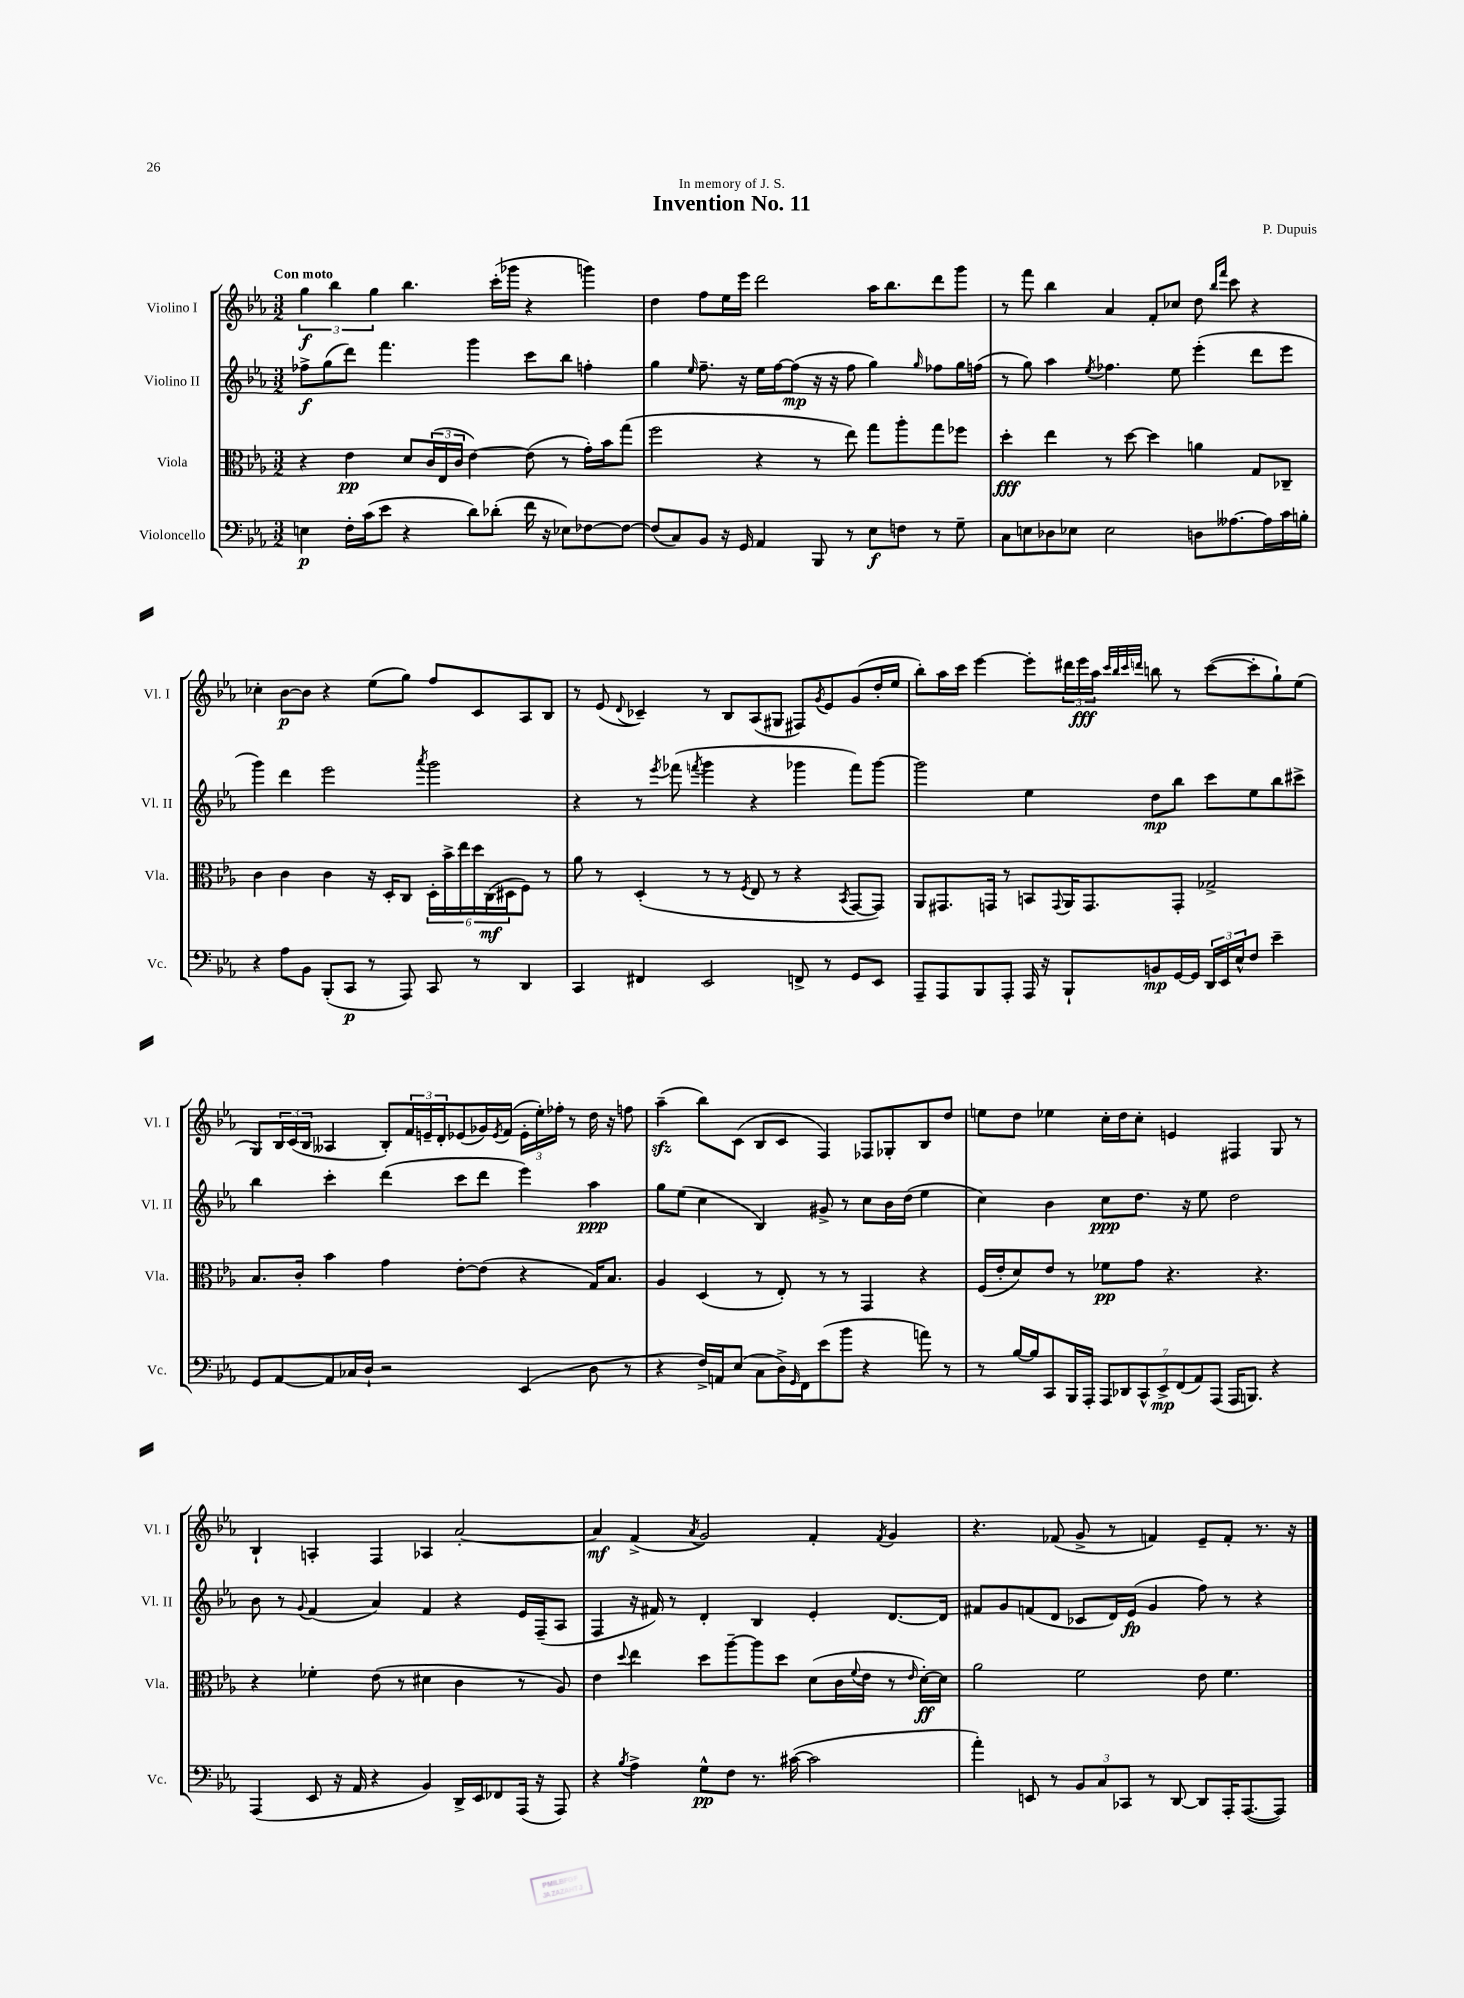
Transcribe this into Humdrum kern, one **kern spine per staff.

**kern	**dynam	**kern	**dynam	**kern	**dynam	**kern	**dynam
*part4	*part4	*part3	*part3	*part2	*part2	*part1	*part1
*staff4	*staff4	*staff3	*staff3	*staff2	*staff2	*staff1	*staff1
*I"Violoncello	*	*I"Viola	*	*I"Violino II	*	*I"Violino I	*
*I'Vc.	*	*I'Vla.	*	*I'Vl. II	*	*I'Vl. I	*
*clefF4	*	*clefC3	*	*clefG2	*	*clefG2	*
*k[b-e-a-]	*	*k[b-e-a-]	*	*k[b-e-a-]	*	*k[b-e-a-]	*
*M3/2	*	*M3/2	*	*M3/2	*	*M3/2	*
=1	=1	=1	=1	=1	=1	=1	=1
!	!	!	!	!	!	!LO:TX:a:B:t=Con moto	!
4En\	p	4r	.	8ff-X^\L	f	6gg\	f
.	.	.	.	(8gg\	.	.	.
.	.	.	.	.	.	6bb-\	.
16F'\LL	.	4e-\	pp	8ddd\J)	.	.	.
(16c\J	.	.	.	.	.	.	.
.	.	.	.	.	.	6gg\	.
8e-\J	.	.	.	4.fff\	.	.	.
4r	.	8d/L	.	.	.	4.bb-\	.
.	.	(24c/L	.	.	.	.	.
.	.	24E-/	.	.	.	.	.
.	.	24c/JJ	.	.	.	.	.
8d\L)	.	[4e-\)	.	4ggg\	.	.	.
(8d-X'\J	.	.	.	.	.	(16ccc'\LL	.
.	.	.	.	.	.	16ggg-X\JJ	.
16f\	.	(8e-\]	.	8ccc\L	.	4r	.
16r	.	.	.	.	.	.	.
8E-X\L)	.	8r	.	8bb-\J	.	.	.
[8F-X\	.	16g'\LL)	.	4ffn'\	.	4gggn\)	.
.	.	16b-\J	.	.	.	.	.
8F-\J_	.	(8gg\J	.	.	.	.	.
=2	=2	=2	=2	=2	=2	=2	=2
(8F-/L]	.	2ff\	.	4gg\	.	4dd\	.
8C/)	.	.	.	.	.	.	.
.	.	.	.	16qqee-/	.	.	.
8BB-/J	.	.	.	8.ff~\	.	8ff\L	.
16r	.	.	.	.	.	16ee-\L	.
16GG/	.	.	.	16r	.	16eee-\JJ	.
4AA-/	.	4r	.	16ee-\LL	.	2ddd\	.
.	.	.	.	[16ff\J	.	.	.
.	.	.	.	(8ff\J]	mp	.	.
8BBB-/	.	8r	.	16r	.	.	.
.	.	.	.	16r	.	.	.
8r	.	8ee-\)	.	8ff\	.	.	.
8E-\L	f	8gg\L	.	4gg\)	.	16aa-\KL	.
.	.	.	.	.	.	8.bb-\	.
8Fn\J	.	8aa-'\	.	.	.	.	.
.	.	.	.	16qqgg/	.	.	.
8r	.	8gg\	.	8ff-X\L	.	8ddd\	.
8G~\	.	8ff-X\J	.	16gg\L	.	8ggg\J	.
.	.	.	.	(16ffn\JJ	.	.	.
=3	=3	=3	=3	=3	=3	=3	=3
8C\L	.	4dd'\	fff	8r	.	8r	.
8En\	.	.	.	8gg\)	.	8fff\	.
8D-X\	.	4ee-\	.	4aa-\	.	4bb-\	.
8E-X\J	.	.	.	.	.	.	.
.	.	.	.	8qee-/	.	.	.
2E-\	.	8r	.	4.ff-X\	.	4a-/	.
.	.	[8dd\	.	.	.	.	.
.	.	4dd\]	.	.	.	8f'/L	.
.	.	.	.	8ee-\	.	8cc-X/J	.
8Dn\L	.	4an\	.	(4eee-'\	.	8dd\	.
.	.	.	.	.	.	16qqbb-/LL	.
.	.	.	.	.	.	16qqfff/JJ	.
[8.A--X\	.	.	.	.	.	8ccc\	.
.	.	8G/L	.	8ddd\L	.	4r	.
16A--\L]	.	.	.	.	.	.	.
16c\	.	8C-X~/J	.	8eee-\J	.	.	.
16Bn'\JJ	.	.	.	.	.	.	.
!!LO:LB:g=z
=4	=4	=4	=4	=4	=4	=4	=4
4r	.	4c\	.	4ggg\)	.	4cc-X'\	.
8A-\L	.	4c\	.	4ddd\	.	[8b-\L	p
8BB-\J	.	.	.	.	.	8b-\J]	.
(8BBB-'/L	.	4c\	.	2eee-\	.	4r	.
8CC/J	p	.	.	.	.	.	.
8r	.	16r	.	.	.	(8ee-\L	.
.	.	16D'/KL	.	.	.	.	.
8AAA-/)	.	8C/J	.	.	.	8gg\J)	.
.	.	.	.	8qaaa-/	.	.	.
8CC/	.	24D'\LL	.	2ggg\	.	8ff/L	.
.	.	24b-^\	.	.	.	.	.
.	.	24ee-\	.	.	.	.	.
8r	.	24dd\	.	.	.	8c/	.
.	.	(24C\	mf	.	.	.	.
.	.	24D#X\J	.	.	.	.	.
4DD/	.	8F\J)	.	.	.	8A-/	.
.	.	8r	.	.	.	8B-/J	.
=5	=5	=5	=5	=5	=5	=5	=5
4CC/	.	8a-\	.	4r	.	8r	.
.	.	8r	.	.	.	(8e-/	.
.	.	.	.	.	.	8qqd/	.
4FF#X/	.	(4D'/	.	8r	.	4c-X~/)	.
.	.	.	.	8qeee-/	.	.	.
.	.	.	.	(8fff-X\	.	.	.
.	.	.	.	8qfffn/	.	.	.
2EE-/	.	8r	.	4ggg\	.	8r	.
.	.	8r	.	.	.	8B-/L	.
.	.	8qF/	.	.	.	.	.
.	.	8E-/	.	4r	.	(8A-/	.
.	.	8r	.	.	.	8G#X/J	.
8FFn^/	.	4r	.	4ggg-X\	.	8F#X/L)	.
.	.	.	.	.	.	8qg/	.
8r	.	.	.	.	.	8e-/	.
.	.	8qBB-/	.	.	.	.	.
8GG/L	.	[8GG/L	.	8fff\L)	.	(8g/	.
8EE-/J	.	8GG/J])	.	[8ggg-\J	.	16dd'/L	.
.	.	.	.	.	.	16ee-/JJ	.
=6	=6	=6	=6	=6	=6	=6	=6
8AAA-~/L	.	8AA-/L	.	2ggg-\]	.	8bb-'\L)	.
8AAA-/	.	8.GG#X/	.	.	.	16aa-\L	.
.	.	.	.	.	.	16ccc\JJ	.
8BBB-/	.	.	.	.	.	[4eee-\	.
.	.	16GGn/Jk	.	.	.	.	.
8AAA-'/J	.	8r	.	.	.	.	.
16AAA-/	.	8BBn/L	.	4ee-\	.	8eee-'\L]	.
16r	.	.	.	.	.	.	.
.	.	8qqGG/	.	.	.	.	.
8BBB-`/L	.	16AA-/K	.	.	.	24ddd#X\L	.
.	.	.	.	.	.	24eee-\	fff
.	.	8.GG/	.	.	.	.	.
.	.	.	.	.	.	24aa-\JJ	.
.	.	.	.	.	.	32qqccc/LLL	.
.	.	.	.	.	.	32qqbb-/	.
.	.	.	.	.	.	32qqccc/	.
.	.	.	.	.	.	32qqdddn/JJJ	.
8BBn/	mp	.	.	8dd\L	mp	8bbn\	.
[16GG/L	.	8GG'/J	.	8bb-\J	.	8r	.
16GG/JJ]	.	.	.	.	.	.	.
24DD/LL	.	2G-X^/	.	8ccc\L	.	([8ccc\L	.
24EE-/	.	.	.	.	.	.	.
24E-^^/J	.	.	.	.	.	.	.
8F/J	.	.	.	8ee-\	.	8ccc'\]	.
4e-~\	.	.	.	8bb-\	.	8gg`\)	.
.	.	.	.	8ccc#X^\J	.	(8ee-\J	.
!!LO:LB:g=z
=7	=7	=7	=7	=7	=7	=7	=7
8GG/L	.	8.B-/L	.	4bb-\	.	8G/L)	.
[8AA-/	.	.	.	.	.	24B-/L	.
.	.	.	.	.	.	(24c/	.
.	.	16c'/Jk	.	.	.	.	.
.	.	.	.	.	.	24B-/JJ	.
8AA-/]	.	4b-\	.	4ccc'\	.	4A--X/	.
16C-X/L	.	.	.	.	.	.	.
16D`/JJ	.	.	.	.	.	.	.
2r	.	4g\	.	(4ddd\	.	8B-'/L)	.
.	.	.	.	.	.	24f/L	.
.	.	.	.	.	.	24en~/	.
.	.	.	.	.	.	24d'/J	.
.	.	[8e-'\L	.	8ccc\L	.	(8e-X/	.
.	.	(8e-\J]	.	8ddd\J	.	16g-X/L)	.
.	.	.	.	.	.	8qe-/	.
.	.	.	.	.	.	(16f/JJ	.
(4EE-/	.	4r	.	4eee-\)	.	24e-'\LL	.
.	.	.	.	.	.	24ee-'\)	.
.	.	.	.	.	.	24ff-X'\JJ	.
.	.	.	.	.	.	8r	.
8D\	.	16G/KL)	.	4aa-\	ppp	16dd\	.
.	.	8.B-/J	.	.	.	16r	.
8r	.	.	.	.	.	8ffn\	.
=8	=8	=8	=8	=8	=8	=8	=8
4r	.	4A-/	.	8gg\L	.	(4aa-zz~\	.
.	.	.	.	(8ee-\J	.	.	.
16F^/LL)	.	(4D/	.	4cc\	.	8bb-\L)	.
16AAn/J	.	.	.	.	.	.	.
(8E-/J	.	.	.	.	.	(8c\J	.
8C\L	.	8r	.	4B-/)	.	8B-/L	.
16D^\L)	.	8E-'/)	.	.	.	8c/J	.
16qqGG/	.	.	.	.	.	.	.
16FF\J	.	.	.	.	.	.	.
(8e-\	.	8r	.	8g#X^/	.	4F/)	.
8b-\J	.	8r	.	8r	.	.	.
4r	.	4GG/	.	8cc\L	.	8F-X/L	.
.	.	.	.	16b-\L	.	8G-X'/	.
.	.	.	.	(16dd\JJ	.	.	.
8an\)	.	4r	.	4ee-\	.	8B-/	.
8r	.	.	.	.	.	8dd/J	.
=9	=9	=9	=9	=9	=9	=9	=9
8r	.	(16F/LL	.	4cc\)	.	8een\L	.
.	.	16e-'/J	.	.	.	.	.
[16B-/LL	.	8d/)	.	.	.	8dd\J	.
16B-/J]	.	.	.	.	.	.	.
8CC/	.	8e-/J	.	4b-\	.	4ee-X\	.
16BBB-/L	.	8r	.	.	.	.	.
16AAA-'/JJ	.	.	.	.	.	.	.
14AAA-/L	.	8f-X\L	pp	8cc\L	ppp	16cc'\LL	.
.	.	.	.	.	.	16dd\J	.
14DD-X/	.	.	.	.	.	.	.
.	.	8g\J	.	8.dd\J	.	8cc'\J	.
14CC^^/	.	.	.	.	.	.	.
14EE-^/	mp	.	.	.	.	.	.
.	.	4.r	.	.	.	4en/	.
(14FF/	.	.	.	.	.	.	.
.	.	.	.	16r	.	.	.
14AA-/)	.	.	.	.	.	.	.
.	.	.	.	8ee-\	.	.	.
(14AAA-/J	.	.	.	.	.	.	.
16AAA-/KL	.	.	.	2dd\	.	4F#X/	.
8.BBBn/J)	.	.	.	.	.	.	.
.	.	4.r	.	.	.	.	.
4r	.	.	.	.	.	8G/	.
.	.	.	.	.	.	8r	.
!!LO:LB:g=z
=10	=10	=10	=10	=10	=10	=10	=10
(4AAA-/	.	4r	.	8b-\	.	4B-`/	.
.	.	.	.	8r	.	.	.
.	.	.	.	8qqg/	.	.	.
8EE-/	.	4f-X'\	.	(4f/	.	4An'/	.
16r	.	.	.	.	.	.	.
16AA-/	.	.	.	.	.	.	.
4r	.	(8e-\	.	4a-/)	.	4F/	.
.	.	8r	.	.	.	.	.
4BB-/)	.	4d#X\	.	4f/	.	4A-X/	.
16DD^/LL	.	4c\	.	4r	.	[2a-'/	.
16EE-/J	.	.	.	.	.	.	.
8FF-X/	.	.	.	.	.	.	.
(16AAA-/Jk	.	8r	.	16e-/LL	.	.	.
16r	.	.	.	(16F~/J	.	.	.
8AAA-/)	.	8A-/)	.	8A-/J	.	.	.
=11	=11	=11	=11	=11	=11	=11	=11
4r	.	4e-\	.	4F/	.	4a-/]	mf
8qB-/	.	8qqdd/	.	.	.	.	.
4A-^\	.	4ee-\	.	16r	.	(4f^/	.
.	.	.	.	16f#X/)	.	.	.
.	.	.	.	8r	.	.	.
.	.	.	.	.	.	8qa-/	.
8G^^\L	pp	8dd\L	.	4d'/	.	2g/)	.
8F\J	.	[8aa-~\	.	.	.	.	.
8.r	.	8aa-\]	.	4B-/	.	.	.
.	.	8dd\J	.	.	.	.	.
([16c#X\	.	.	.	.	.	.	.
2c#\]	.	(8d\L	.	4e-'/	.	4f'/	.
.	.	16c\L	.	.	.	.	.
.	.	8qqf/	.	.	.	.	.
.	.	16e-\JJ	.	.	.	.	.
.	.	.	.	.	.	8qf/	.
.	.	8r	.	[8.d/L	.	4g/	.
.	.	16qqe-/	.	.	.	.	.
.	.	[16d'\LL)	ff	.	.	.	.
.	.	16d\JJ]	.	16d/Jk]	.	.	.
=12	=12	=12	=12	=12	=12	=12	=12
4a-'\)	.	2a-\	.	8f#X/L	.	4.r	.
.	.	.	.	8g/	.	.	.
8EEn/	.	.	.	(8fn/	.	.	.
8r	.	.	.	8d/J	.	(8f-X/	.
12BB-/L	.	2f\	.	8c-X/L	.	8g^/	.
12C/	.	.	.	.	.	.	.
.	.	.	.	16d/L)	.	8r	.
12CC-X/J	.	.	.	.	.	.	.
.	.	.	.	(16e-/JJ	fp	.	.
8r	.	.	.	4g/	.	4fn/)	.
[8DD/	.	.	.	.	.	.	.
8DD/L]	.	8e-\	.	8ff\)	.	8e-~/L	.
16AAA-'/K	.	4.f\	.	8r	.	8f'/J	.
([8.AAA-/	.	.	.	.	.	.	.
.	.	.	.	4r	.	8.r	.
8AAA-/J])	.	.	.	.	.	.	.
.	.	.	.	.	.	16r	.
==	==	==	==	==	==	==	==
*-	*-	*-	*-	*-	*-	*-	*-
